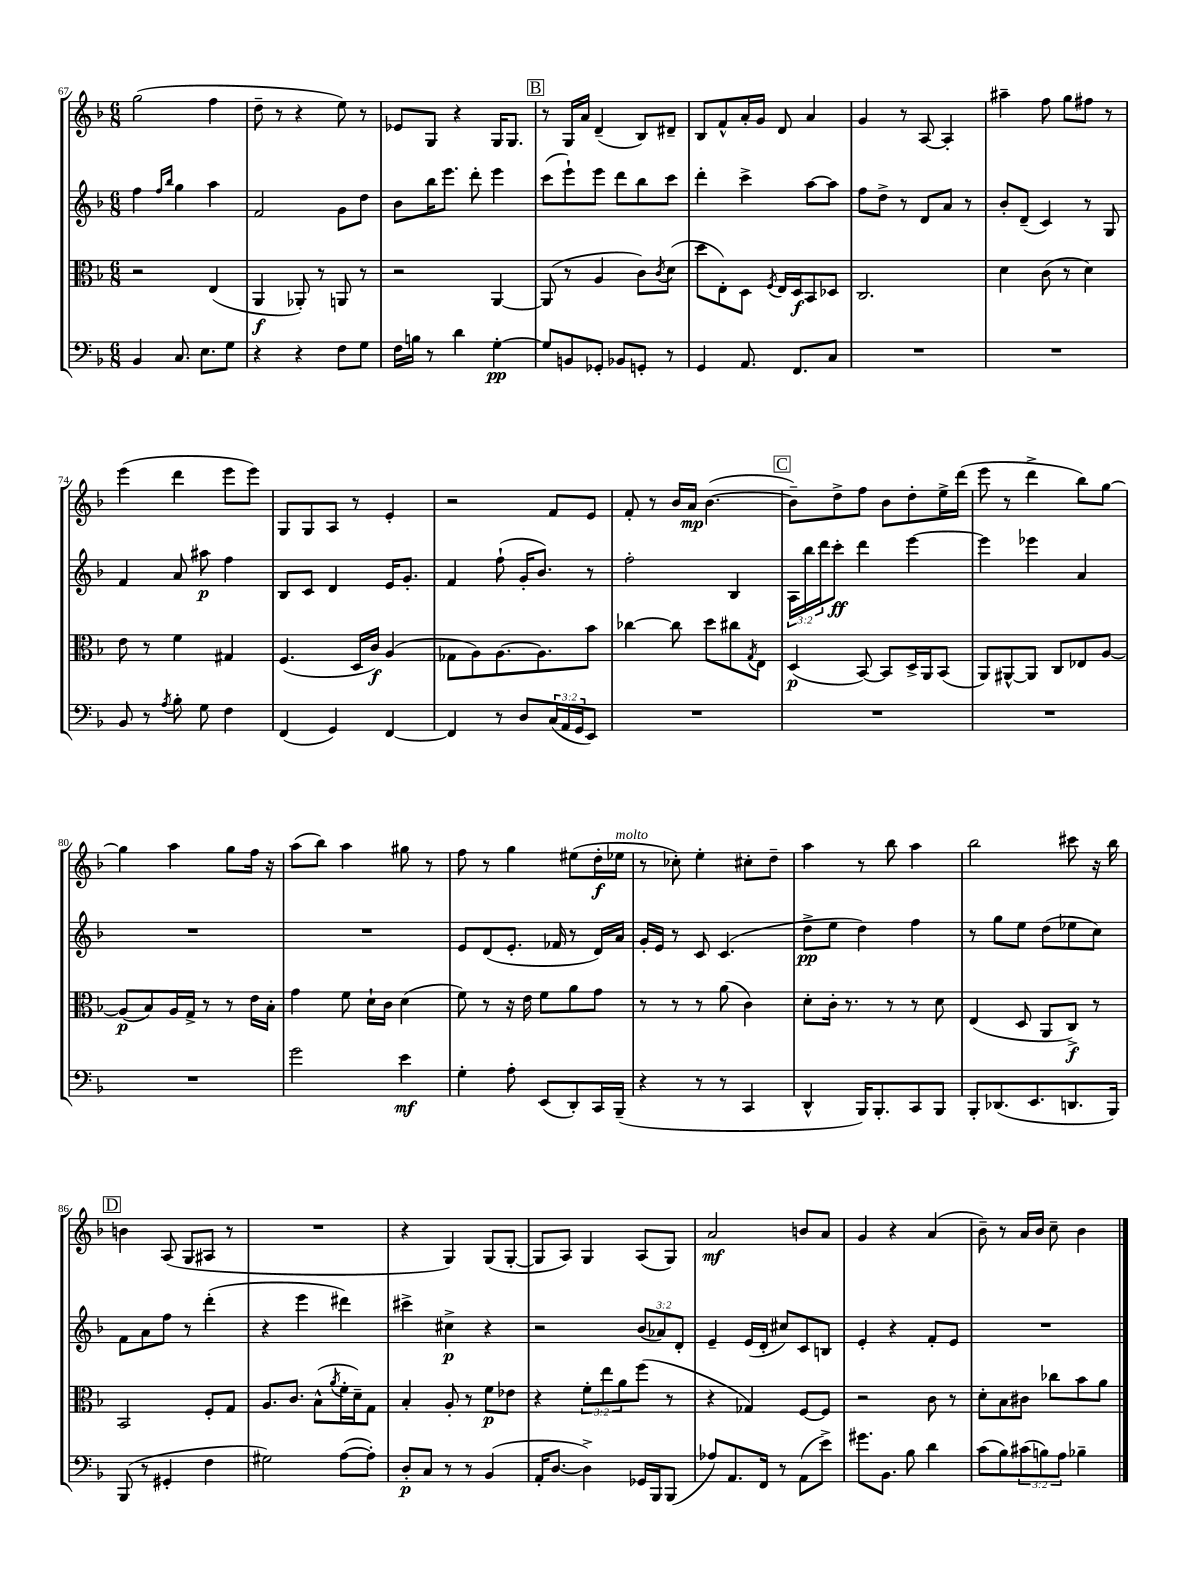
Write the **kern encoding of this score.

**kern	**dynam	**kern	**dynam	**kern	**dynam	**kern	**dynam
*part4	*part4	*part3	*part3	*part2	*part2	*part1	*part1
*staff4	*staff4	*staff3	*staff3	*staff2	*staff2	*staff1	*staff1
*clefF4	*	*clefC3	*	*clefG2	*	*clefG2	*
*k[b-]	*	*k[b-]	*	*k[b-]	*	*k[b-]	*
*M6/8	*	*M6/8	*	*M6/8	*	*M6/8	*
=67	=67	=67	=67	=67	=67	=67	=67
4BB-/	.	2r	.	4ff\	.	(2gg\	.
.	.	.	.	16qqff/LL	.	.	.
.	.	.	.	16qqbb-/JJ	.	.	.
8.C/	.	.	.	4gg\	.	.	.
8.E\L	.	.	.	.	.	.	.
.	.	(4E/	.	4aa\	.	4ff\	.
8G\J	.	.	.	.	.	.	.
=68	=68	=68	=68	=68	=68	=68	=68
4r	.	4AA/	f	2f/	.	8dd~\	.
.	.	.	.	.	.	8r	.
4r	.	8AA-X'/)	.	.	.	4r	.
.	.	8r	.	.	.	.	.
8F\L	.	8AAn/	.	8g\L	.	8ee\)	.
8G\J	.	8r	.	8dd\J	.	8r	.
=69	=69	=69	=69	=69	=69	=69	=69
16F\LL	.	2r	.	8b-\L	.	8e-X/L	.
16Bn\JJ	.	.	.	.	.	.	.
8r	.	.	.	16bb-\K	.	8G/J	.
.	.	.	.	8.eee\J	.	.	.
4d\	.	.	.	.	.	4r	.
.	.	.	.	8ddd'\	.	.	.
[4G'\	pp	[4AA/	.	4eee\	.	16G/KL	.
.	.	.	.	.	.	8.G/J	.
!!LO:REH:place=s1:t=B
=70	=70	=70	=70	=70	=70	=70	=70
8G/L]	.	(8AA/]	.	(8ccc\L	.	8r	.
8BBn/	.	8r	.	8eee`\)	.	16G/LL	.
.	.	.	.	.	.	16a/JJ	.
8GG-X'/J	.	4A/	.	8eee\J	.	(4d~/	.
8BB-X/L	.	.	.	8ddd\L	.	.	.
8GGn'/J	.	8c\L)	.	8bb-\	.	8B-/L)	.
.	.	8qc/	.	.	.	.	.
8r	.	(8d\J	.	8ccc\J	.	8d#X~/J	.
=71	=71	=71	=71	=71	=71	=71	=71
4GG/	.	8dd\L	.	4ddd'\	.	8B-/L	.
.	.	8E'\)	.	.	.	8f^^/	.
8.AA/	.	8D\J	.	4ccc^\	.	16a'/L	.
.	.	.	.	.	.	16g/JJ	.
.	.	8qF/	.	.	.	.	.
.	.	16E/LL	.	.	.	8d/	.
8.FF/L	.	16D/J	f	.	.	.	.
.	.	8BB-/	.	[8aa\L	.	4a/	.
8C/J	.	8D-X/J	.	8aa\J]	.	.	.
=72	=72	=72	=72	=72	=72	=72	=72
2.r	.	2.C/	.	8ff\L	.	4g/	.
.	.	.	.	8dd^\J	.	.	.
.	.	.	.	8r	.	8r	.
.	.	.	.	8d/L	.	[8A/	.
.	.	.	.	8a/J	.	4A'/]	.
.	.	.	.	8r	.	.	.
=73	=73	=73	=73	=73	=73	=73	=73
2.r	.	4d\	.	8b-'/L	.	4aa#X~\	.
.	.	.	.	(8d~/J	.	.	.
.	.	(8c\	.	4c/)	.	8ff\	.
.	.	8r	.	.	.	8gg\L	.
.	.	4d\)	.	8r	.	8ff#X\J	.
.	.	.	.	8G/	.	8r	.
!!LO:LB:g=z
=74	=74	=74	=74	=74	=74	=74	=74
8BB-/	.	8e\	.	4f/	.	(4eee\	.
8r	.	8r	.	.	.	.	.
8qA/	.	.	.	.	.	.	.
8B-'\	.	4f\	.	8a/	.	4ddd\	.
8G\	.	.	.	8aa#X\	p	.	.
4F\	.	4G#X/	.	4ff\	.	8eee\L	.
.	.	.	.	.	.	8eee\J)	.
=75	=75	=75	=75	=75	=75	=75	=75
(4FF/	.	(4.F/	.	8B-/L	.	8G/L	.
.	.	.	.	8c/J	.	8G/	.
4GG/)	.	.	.	4d/	.	8A/J	.
.	.	16D/LL	.	.	.	8r	.
.	.	16c/JJ)	f	.	.	.	.
[4FF/	.	(4A/	.	16e/KL	.	4e'/	.
.	.	.	.	8.g'/J	.	.	.
=76	=76	=76	=76	=76	=76	=76	=76
4FF/]	.	8G-X\L	.	4f/	.	2r	.
.	.	8A\)	.	.	.	.	.
8r	.	[8.A\	.	(8ff`\	.	.	.
8D/L	.	.	.	16g'/KL	.	.	.
.	.	8.A\]	.	8.b-/J)	.	.	.
(24C/L	.	.	.	.	.	8f/L	.
24AA/	.	.	.	.	.	.	.
24GG/J	.	.	.	.	.	.	.
8EE/J)	.	8b-\J	.	8r	.	8e/J	.
=77	=77	=77	=77	=77	=77	=77	=77
2.r	.	[4cc-X\	.	2ff'\	.	8f'/	.
.	.	.	.	.	.	8r	.
.	.	8cc-\]	.	.	.	16b-/LL	.
.	.	.	.	.	.	16a/JJ	mp
.	.	8dd\L	.	.	.	([4.b-\	.
.	.	8cc#X\	.	4B-/	.	.	.
.	.	8qG/	.	.	.	.	.
.	.	8E\J	.	.	.	.	.
!!LO:REH:place=s1:t=C
=78	=78	=78	=78	=78	=78	=78	=78
2.r	.	(4D/	p	24A\LL	.	8b-~\L])	.
.	.	.	.	24bb-\	.	.	.
.	.	.	.	24ddd\J	.	.	.
.	.	.	.	8ccc'\J	ff	8dd^\	.
.	.	[8BB-/)	.	4ddd\	.	8ff\J	.
.	.	8BB-/L]	.	.	.	8b-\L	.
.	.	16D^/L	.	[4eee\	.	8dd'\	.
.	.	16AA/J	.	.	.	.	.
.	.	(8BB-/J	.	.	.	16ee^\L	.
.	.	.	.	.	.	(16ddd\JJ	.
=79	=79	=79	=79	=79	=79	=79	=79
2.r	.	8AA/L)	.	4eee\]	.	8eee\	.
.	.	[8AA#X^^/	.	.	.	8r	.
.	.	8AA#/J]	.	4eee-X\	.	4ddd^\	.
.	.	8C/L	.	.	.	.	.
.	.	8E-X/	.	4a/	.	8bb-\L)	.
.	.	[8A/J	.	.	.	[8gg\J	.
!!LO:LB:g=z
=80	=80	=80	=80	=80	=80	=80	=80
2.r	.	(8A/L]	p	2.r	.	4gg\]	.
.	.	8B-/)	.	.	.	.	.
.	.	16A/L	.	.	.	4aa\	.
.	.	16G^/JJ	.	.	.	.	.
.	.	8r	.	.	.	.	.
.	.	8r	.	.	.	8gg\L	.
.	.	16e\LL	.	.	.	16ff\Jk	.
.	.	16B-'\JJ	.	.	.	16r	.
=81	=81	=81	=81	=81	=81	=81	=81
2g\	.	4g\	.	2.r	.	(8aa\L	.
.	.	.	.	.	.	8bb-\J)	.
.	.	8f\	.	.	.	4aa\	.
.	.	16d`\LL	.	.	.	.	.
.	.	16c\JJ	.	.	.	.	.
4e\	mf	(4d\	.	.	.	8gg#X\	.
.	.	.	.	.	.	8r	.
=82	=82	=82	=82	=82	=82	=82	=82
4G'\	.	8f\)	.	8e/L	.	8ff\	.
.	.	8r	.	(8d/	.	8r	.
8A'\	.	16r	.	8.e'/J	.	4gg\	.
.	.	16e\	.	.	.	.	.
(8EE/L	.	8f\L	.	.	.	.	.
.	.	.	.	16f-X/	.	.	.
8DD'/)	.	8a\	.	8r	.	(8ee#X\L	.
16CC/L	.	8g\J	.	16d/LL)	.	16dd'\L	f
!	!	!	!	!	!	!LO:TX:a:i:t=molto	!
(16BBB-~/JJ	.	.	.	16a/JJ	.	16ee-X\JJ	.
=83	=83	=83	=83	=83	=83	=83	=83
4r	.	8r	.	16g'/LL	.	8r	.
.	.	.	.	16e/JJ	.	.	.
.	.	8r	.	8r	.	8cc-X'\)	.
8r	.	8r	.	8c/	.	4ee'\	.
8r	.	(8a\	.	(4.c/	.	.	.
4CC/	.	4c\)	.	.	.	8cc#X'\L	.
.	.	.	.	.	.	8dd~\J	.
=84	=84	=84	=84	=84	=84	=84	=84
4DD^^/	.	8d'\L	.	8dd^\L	pp	4aa\	.
.	.	16c'\Jk	.	8ee\J	.	.	.
.	.	8.r	.	.	.	.	.
16BBB-/KL)	.	.	.	4dd\)	.	8r	.
8.BBB-'/	.	.	.	.	.	.	.
.	.	8r	.	.	.	8bb-\	.
8CC/	.	8r	.	4ff\	.	4aa\	.
8BBB-/J	.	8d\	.	.	.	.	.
=85	=85	=85	=85	=85	=85	=85	=85
8BBB-'/L	.	(4E/	.	8r	.	2bb-\	.
(8.DD-X/	.	.	.	8gg\L	.	.	.
.	.	8D/	.	8ee\J	.	.	.
8.EE/	.	.	.	.	.	.	.
.	.	8AA/L	.	(8dd\L	.	.	.
8.DDn/	.	8C^/J)	f	8ee-X\	.	8ccc#X\	.
.	.	8r	.	8cc\J)	.	16r	.
16BBB-/Jk)	.	.	.	.	.	16bb-\	.
!!LO:LB:g=z
!!LO:REH:place=s1:t=D
=86	=86	=86	=86	=86	=86	=86	=86
(8BBB-/	.	2BB-/	.	8f\L	.	4bn\	.
8r	.	.	.	8a\	.	.	.
4GG#X'/	.	.	.	8ff\J	.	(8A/	.
.	.	.	.	8r	.	8G/L	.
4F\	.	8F'/L	.	(4ddd'\	.	8A#X/J	.
.	.	8G/J	.	.	.	8r	.
=87	=87	=87	=87	=87	=87	=87	=87
2G#X\)	.	8.A/L	.	4r	.	2.r	.
.	.	8.c/J	.	.	.	.	.
.	.	.	.	4eee\	.	.	.
.	.	(8B-^^\L	.	.	.	.	.
.	.	8qa/	.	.	.	.	.
([8A\L	.	16f'\L	.	4ddd#X\)	.	.	.
.	.	16d~\J)	.	.	.	.	.
8A'\J])	.	8G\J	.	.	.	.	.
=88	=88	=88	=88	=88	=88	=88	=88
8D'/L	p	4B-'/	.	4ccc#X^\	.	4r	.
8C/J	.	.	.	.	.	.	.
8r	.	8A'/	.	4cc#X^\	p	4G/)	.
8r	.	8r	.	.	.	.	.
(4BB-/	.	8f\L	p	4r	.	(8G/L	.
.	.	8e-X\J	.	.	.	[8G'/J	.
=89	=89	=89	=89	=89	=89	=89	=89
16AA'/KL	.	4r	.	2r	.	8G/L]	.
[8.D/J	.	.	.	.	.	.	.
.	.	.	.	.	.	8A/J)	.
4D^\])	.	12f'\L	.	.	.	4G/	.
.	.	12ee\	.	.	.	.	.
.	.	12a\	.	.	.	.	.
16GG-X/LL	.	(8ff\J	.	(12b-/L	.	(8A/L	.
16BBB-/J	.	.	.	.	.	.	.
.	.	.	.	12a-X/)	.	.	.
(8BBB-/J	.	8r	.	.	.	8G/J)	.
.	.	.	.	12d'/J	.	.	.
=90	=90	=90	=90	=90	=90	=90	=90
8A-X/L)	.	4r	.	4e~/	.	2a/	mf
8.AA/	.	.	.	.	.	.	.
.	.	4G-X/)	.	(16e/LL	.	.	.
16FF/Jk	.	.	.	16d'/JJ	.	.	.
8r	.	.	.	8cc#X/L)	.	.	.
(8AA\L	.	[8F/L	.	8c/	.	8bn/L	.
8e^\J)	.	8F/J]	.	8Bn/J	.	8a/J	.
=91	=91	=91	=91	=91	=91	=91	=91
8.g#X\L	.	2r	.	4e'/	.	4g/	.
8.BB-\J	.	.	.	.	.	.	.
.	.	.	.	4r	.	4r	.
8B-\	.	.	.	.	.	.	.
4d\	.	8c\	.	8f'/L	.	(4a/	.
.	.	8r	.	8e/J	.	.	.
=92	=92	=92	=92	=92	=92	=92	=92
(8c\L	.	8d'\L	.	2.r	.	8b-~\)	.
8B-\)	.	8B-\	.	.	.	8r	.
(12c#X\	.	8c#X\J	.	.	.	16a/LL	.
.	.	.	.	.	.	16b-/JJ	.
12Bn\)	.	.	.	.	.	.	.
.	.	8cc-X\L	.	.	.	8cc~\	.
12A\J	.	.	.	.	.	.	.
4B-X~\	.	8b-\	.	.	.	4b-\	.
.	.	8a\J	.	.	.	.	.
==	==	==	==	==	==	==	==
*-	*-	*-	*-	*-	*-	*-	*-
